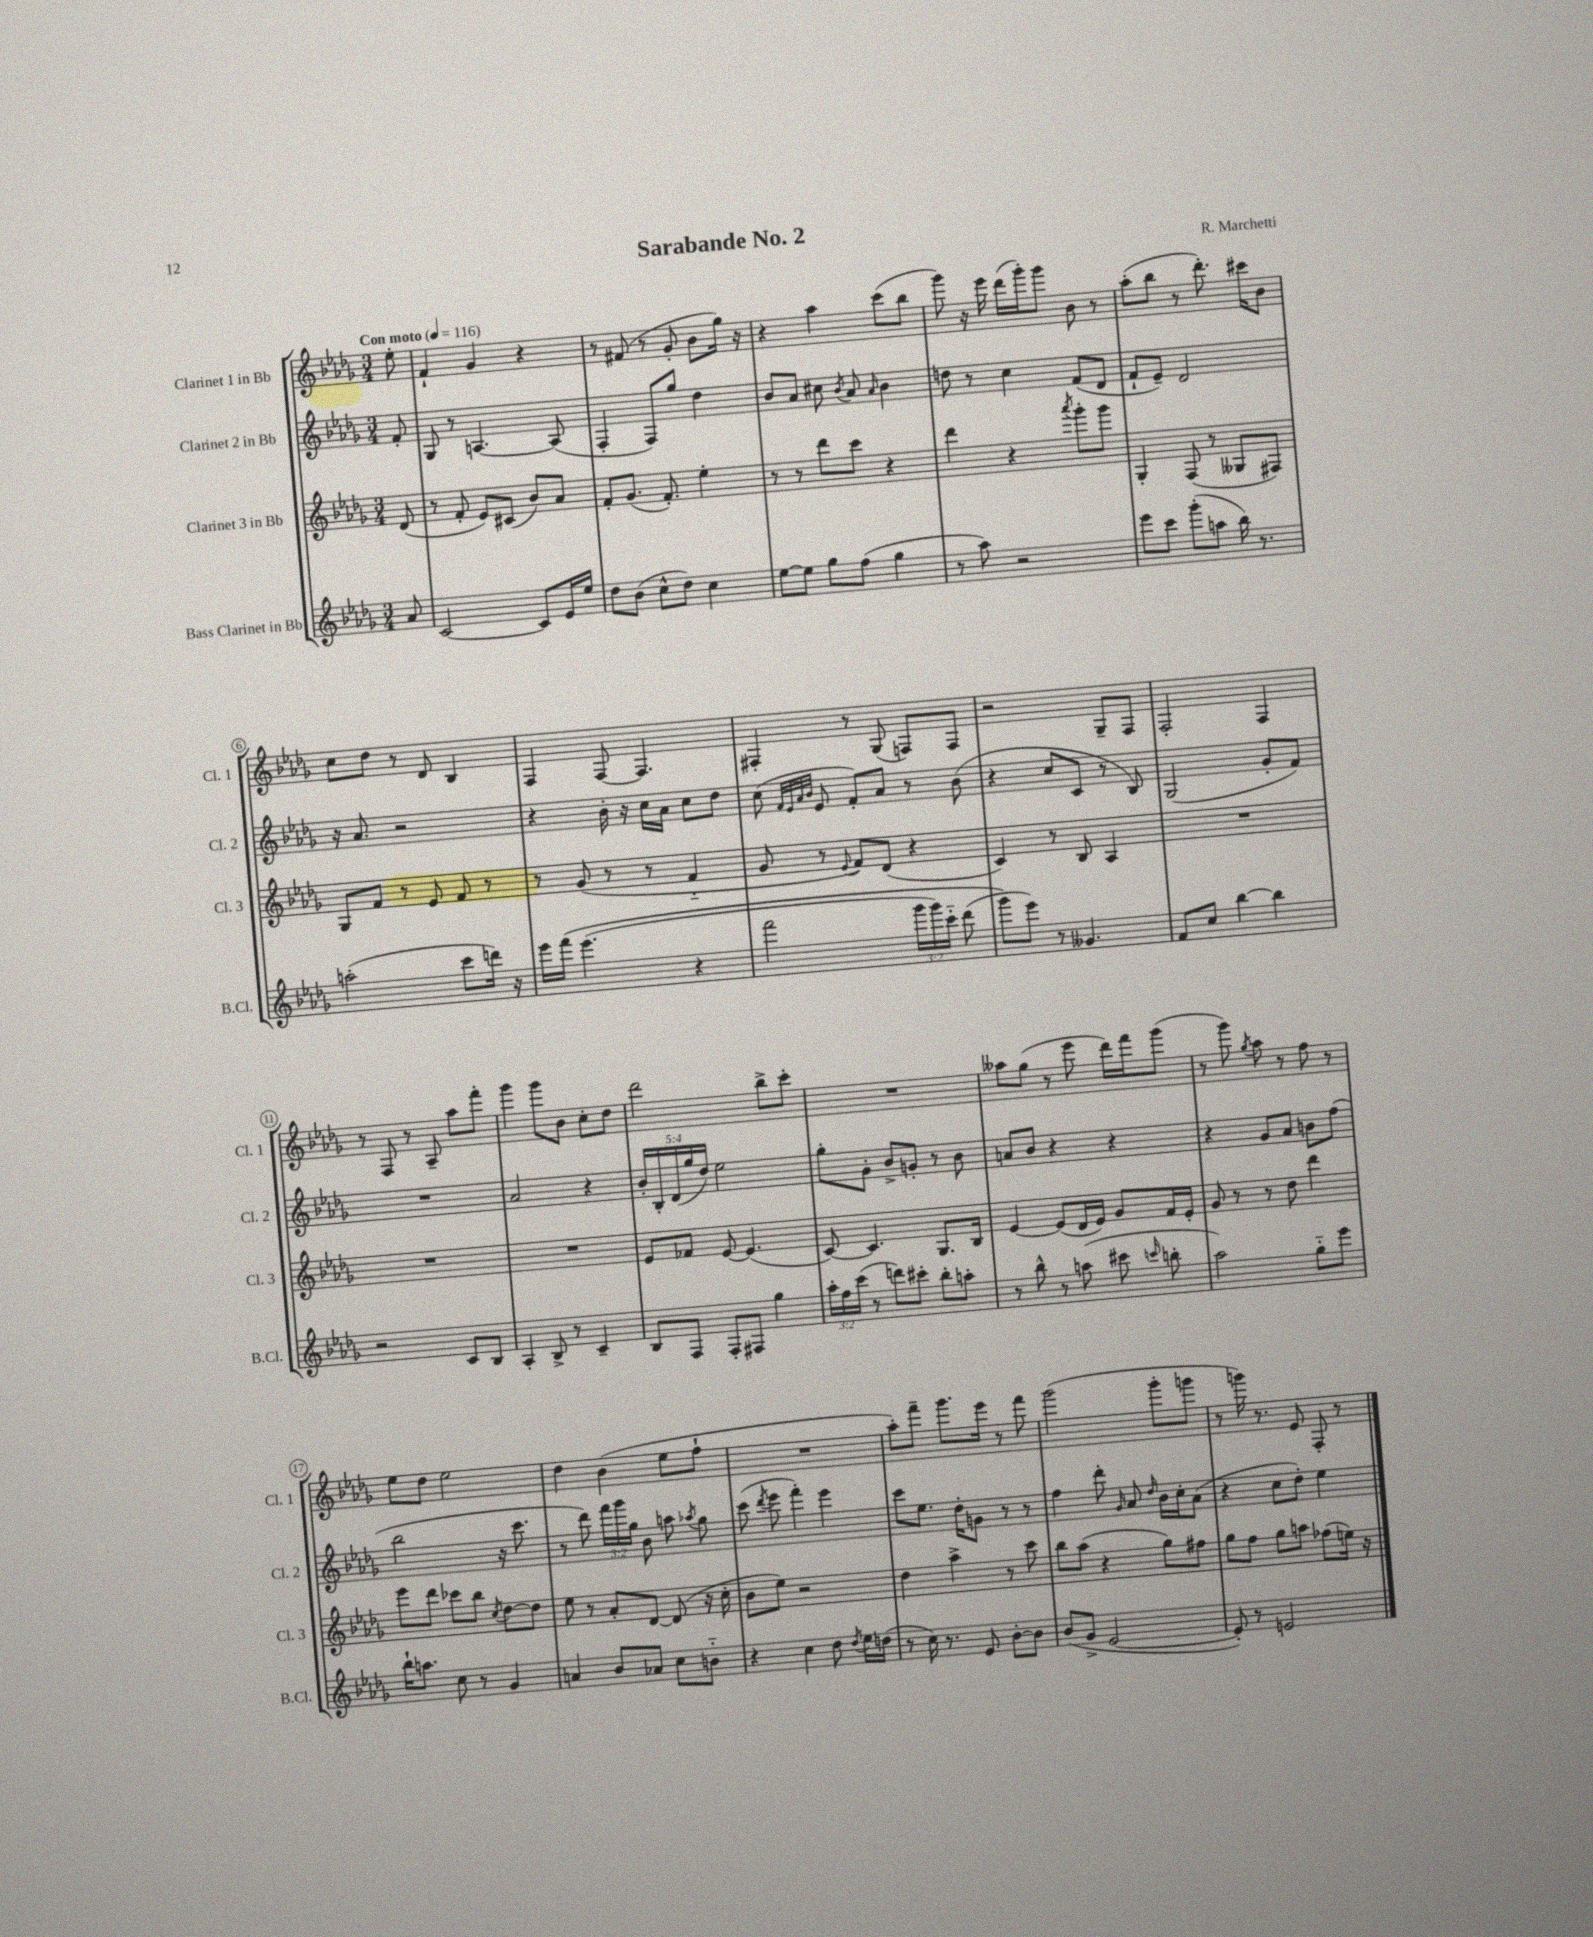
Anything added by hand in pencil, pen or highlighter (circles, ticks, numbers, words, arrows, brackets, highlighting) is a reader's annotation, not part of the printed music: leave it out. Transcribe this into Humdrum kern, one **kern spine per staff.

**kern	**kern	**kern	**kern
*staff4	*staff3	*staff2	*staff1
*clefG2	*clefG2	*clefG2	*clefG2
*k[b-e-a-d-g-]	*k[b-e-a-d-g-]	*k[b-e-a-d-g-]	*k[b-e-a-d-g-]
*M3/4	*M3/4	*M3/4	*M3/4
*MM116	*MM116	*MM116	*MM116
8a-	(8d-	8f'	8ee-'
=	=	=	=
[2c	8r	8G-	4f`
.	8f'	8r	.
.	8e-)	[4.A	4g-
.	(8c#	.	.
8c]	8b-)	.	4r
16e-	8a-	(8A]	.
16ee-	.	.	.
=	=	=	=
8dd-	8f'	4F'	8r
(8b-	(8.g-	.	(8f#
8cc^^	.	8F)	8r
.	8.f')	.	.
8dd-)	.	8gg-	8g-'
4cc	4ee-'	4dd-	8b-
.	.	.	16gg-)
.	.	.	16r
=	=	=	=
[8ee-	8r	8b-	4r
8ee-]	8r	8a-	.
8gg-	8ddd-	8cc#	4aa-
.	.	8qb-	.
(8ff	8ccc	8a-	.
.	.	16qqa-	.
4gg-	4r	4b-	(8ccc
.	.	.	8bb-
=	=	=	=
8r	4ddd-	8dd	8ggg-)
8aa-)	.	8r	16r
.	.	.	16eee-
2r	4r	4cc	(16ddd-
.	.	.	16ggg-')
.	.	.	8ggg-
.	8qaaa-	.	.
.	8ggg-'	(8f	8b-
.	8ggg-	8d-	8r
=	=	=	=
8eee-	4G-'	8f`	(8aa-'
8ccc	.	8e-~)	8bb-
(8ggg-'	(8F	2d-	8r
8aa	8r	.	8.ddd-')
16bb-)	8G--	.	.
8.r	.	.	16ccc#
.	8F#)	.	8b-
=	=	=	=
(2aa'	8G-	16r	8cc
.	.	8.a-	.
.	8f	.	8dd-
.	8r	2r	8r
.	8e-	.	8d-
8ccc	8f	.	4B-
16ddd)	8r	.	.
16r	.	.	.
=	=	=	=
16eee-	8r	4r	4F
&(16fff	.	.	.
(4.eee-	(8g-	.	.
.	8r	16b-'	[8F
.	.	16r	.
.	8r	16cc	4.F]
.	.	16a-	.
4r	4f'~	8cc	.
.	.	8dd-	.
=	=	=	=
2fff	8g-	(8cc	4F#'
.	.	32qqf	.
.	.	32qqe-	.
.	.	32qqa-	.
.	.	32qqb-	.
.	8r	8e-	.
.	8qqe-	.	.
.	8f)	8f')	8r
.	(8d-	8a-	(8G-
24ggg-	4r	8r	8F)
24ggg-)	.	.	.
24ccc'~	.	.	.
(8ddd-	.	(8b-	8F
=	=	=	=
8ggg-&)	4c)	4r	2r
8eee-)	.	.	.
8r	8r	8cc	.
4.g--	8B-	8c	.
.	4A-	8r	8G-~
.	.	8B-)	8F
=	=	=	=
8f	2.r	(2G-	2F'
8cc	.	.	.
[4bb-	.	.	.
4bb-]	.	8g-'	4F
.	.	8f)	.
=	=	=	=
2r	2.r	2.r	8r
.	.	.	8F
.	.	.	8r
.	.	.	8A-~
8c	.	.	8aa-
8B-	.	.	8fff'
=	=	=	=
4A-'	2.r	2a-	4ggg-
8B-^	.	.	8ggg-
8r	.	.	8b-
4c~	.	4r	8cc'
.	.	.	8dd-
=	=	=	=
8B-	8e-	20b-'	2ddd-
.	.	20B-'	.
.	.	(20d-	.
8F	8f-	.	.
.	.	20gg-	.
.	.	20dd-)	.
8F'	[8e-	2ee-	.
8F#	(4.e-]	.	.
4gg-	.	.	8bb-^
.	.	.	8ccc'
=	=	=	=
24aa-'	[8c)	8gg-'	2.r
24ff	.	.	.
(24ccc	.	.	.
8r	4.c]	8g-'	.
8ddd)	.	8b-^	.
8ccc#'	.	8g'	.
8bb-'	8.G-	8r	.
8aa'	.	8b-	.
.	16B-	.	.
=	=	=	=
8r	[4e-	8a	8aa--
8bb-^^	.	8b-	(8gg-
8r	(8e-]	4r	8r
(8aa	16d-	.	8eee-
.	16e-)	.	.
8ccc#	8g-	4r	16ddd-)
.	.	.	16fff
16qqccc	.	.	.
8bb'	16f	.	(8ggg-
.	16e-'	.	.
=	=	=	=
2aa-)	8g-	4r	8r
.	8r	.	8ggg-)
.	.	.	8qgg-
.	8r	8g-	8aa-
.	8dd-	8a-	8r
8gg-'~	4ddd-	8b	8ff
8eee-	.	(8ff	8r
=	=	=	=
16bb-`	8eee-	2bb-	8ee-
8.aa	.	.	.
.	8ddd-	.	8dd-
8cc	8ccc-	.	2ee-
8r	8bb-	.	.
.	8qcc	.	.
4g-	[8dd-	16r	.
.	.	8.ccc	.
.	8dd-]	.	.
=	=	=	=
4a	8ee-	8r	4dd-
.	8r	8ddd-)	.
8b-	8a-'	24fff	(4b-
.	.	24ggg-	.
.	.	24gg-	.
8a-	[8d-	8b-	.
8cc	(8d-]	8aa	8ee-
.	.	8qaa-	.
8b'~	16r	8gg-	8ff`
.	16cc'	.	.
=	=	=	=
4r	8b-	(8ccc	2.r
.	.	8qddd-	.
.	8ee-)	8eee-	.
4cc	2r	4fff')	.
8dd-	.	4eee-	.
8qdd-	.	.	.
16ee-	.	.	.
(16dd	.	.	.
=	=	=	=
8r	4dd-	8ccc	8aa-')
16cc)	.	8.ee-	8fff~
8.r	.	.	.
.	4aa-^	.	8.ggg-
.	.	16dd-'	.
8e-	.	8g	.
.	.	.	16eee-
[8b-'	8r	8r	8r
8b-]	8ccc	8r	8fff
=	=	=	=
(8b-	8bb-	4ff	(2ggg-
8g-^	(8aa-	.	.
[2e-	4r	8ddd-'	.
.	.	16qqg-	.
.	.	8a-	.
.	.	16qqdd-	.
.	8gg-)	16b-	8ggg-'
.	.	16cc'	.
.	8ff#	(8a-	8ggg
=	=	=	=
8e-'])	8gg-	4r	8r
8r	8ff	.	16ggg)
.	.	.	8.r
2e	8gg-	8cc	.
.	8aa	8dd-')	8e-
.	(8ff-	4ee-	8F'
.	16ee)	.	8r
.	16r	.	.
==	==	==	==
*-	*-	*-	*-
